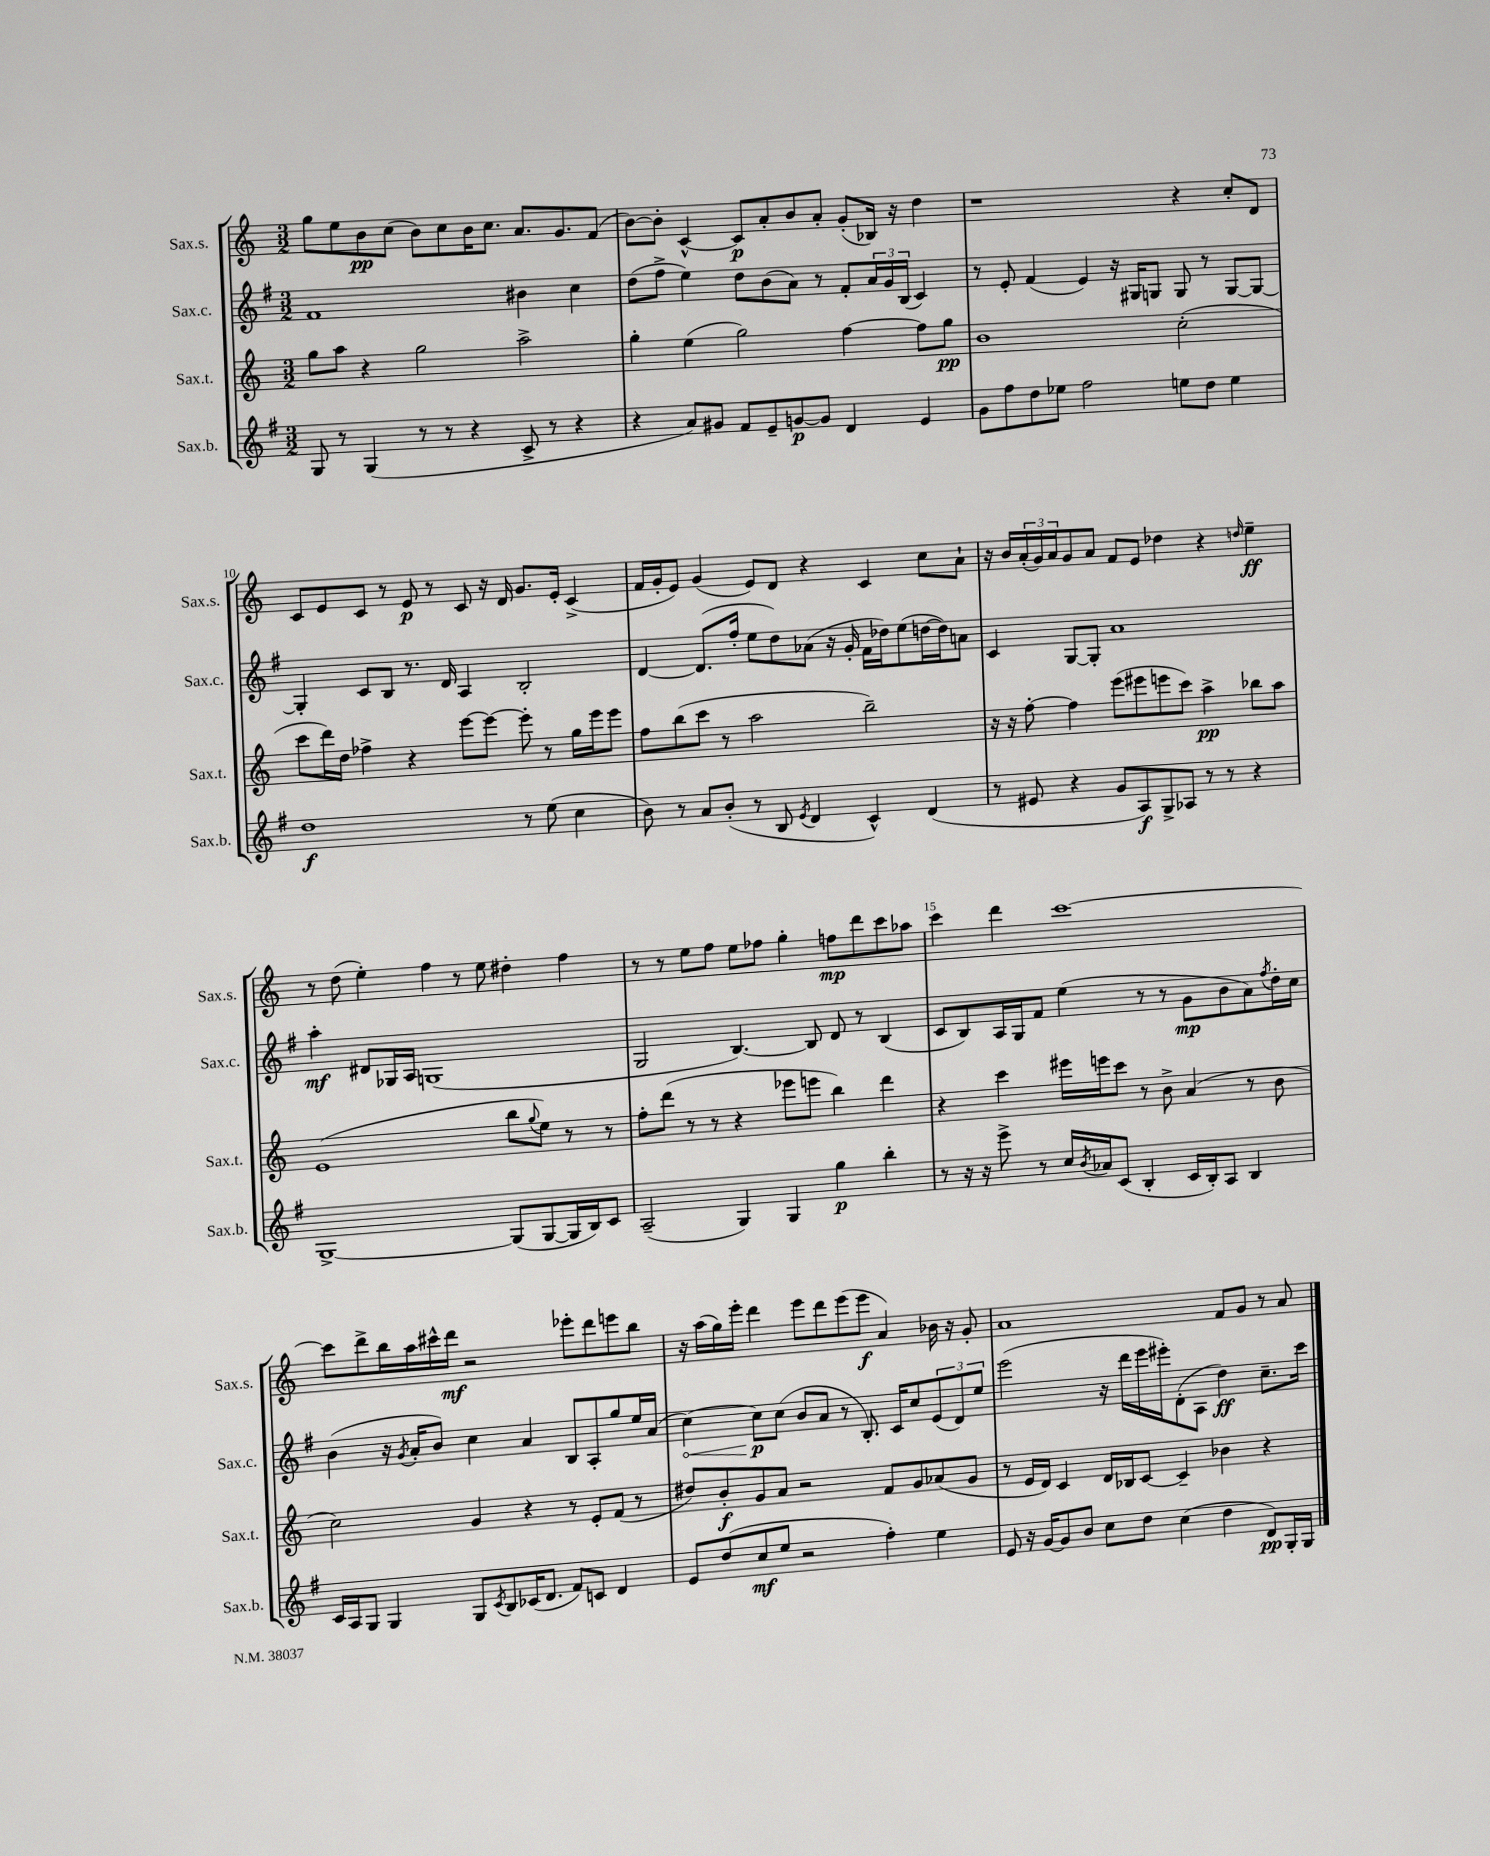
<<
\new StaffGroup <<
\new Staff = "s0" \with { instrumentName = "Sax.s." shortInstrumentName = "Sax.s." } {
    \clef treble \key c \major \numericTimeSignature \time 3/2
    g''8 e''8 b'8\pp c''8( b'8) c''8 b'16 c''8. a'8. g'8. f'8( |
    b'8~) b'8-. c'4~-^ c'8\p a'8-. b'8 a'8-. g'8-.( bes16) r16 d''4 |
    r1 r4 c''8-. d'8 |
    c'8 e'8 c'8 r8 e'8\p r8 c'8 r16 d'16 g'8. e'16-. c'4->( |
    f'16 g'16-. e'8) g'4( e'8) d'8 r4 c'4 c''8 a'8-! |
    r16 b'16 \tuplet 3/2 { a'16-.( g'16) a'16 } g'8 a'8 f'8 e'8 des''4 r4 \grace { d''16 } e''4--\ff |
    r8 d''8( e''4-.) f''4 r8 e''8 dis''4-. f''4 |
    r8 r8 e''8 f''8 e''8 fes''8 g''4-. f''8\mp d'''8 c'''8 aes''8 |
    c'''4 d'''4 c'''1~ |
    c'''8 d'''8-> b''16 a''16 cis'''16-^ d'''16\mf r2 ees'''8-. d'''8 e'''8 b''8 |
    r16 a''16( g''16) e'''16-. d'''4 e'''8 d'''8 e'''8( e'''8\f a'4) bes'16 r16 g'8-. |
    a'1 f'8 g'8 r8 a'8 \bar "|." |
}
\new Staff = "s1" \with { instrumentName = "Sax.c." shortInstrumentName = "Sax.c." } {
    \clef treble \key g \major \numericTimeSignature \time 3/2
    fis'1 bis'4 c''4 |
    d''8( fis''8-> e''4) d''8 b'8( a'8) r8 fis'8-. \tuplet 3/2 { a'16 g'16 b16( } c'4) |
    r8 e'8-. fis'4( e'4) r16 gis16 g8 g8 r8 g8~ g8~ |
    g4-. c'8 b8 r8. d'16 a4 b2-. |
    d'4~ d'8.( fis''16-. e''8 d''8) aes'8( r16 g'16-. fis'16 des''16) e''8( d''16~ d''16) a'8 |
    c'4 g8~ g8-. a'1 |
    a''4-.\mf dis'8 ges16 a16 g1( |
    g2 b4.~) b8 d'8 r8 b4( |
    c'8 b8) a16 g16 fis'8 e''4( r8 r8 g'8\mp b'8 a'8) \acciaccatura { fis''8 } d''16-. c''16 |
    b'4( r16 \acciaccatura { g'8 } a'16-. b'8) c''4 a'4 b8 a8-. g''8 e''16 a'16( |
    \once \override Hairpin.circled-tip = ##t c''4~\<) c''8\p\! c''8( b'8 a'8 r8 b8.-.) c'16 c''8 \tuplet 3/2 { e'8( d'8) e''8 } |
    e'''2( r16 d'''16 e'''16 eis'''16-.) d'8-.( a8 d''4\ff) c''8.-- c'''16 \bar "|." |
}
\new Staff = "s2" \with { instrumentName = "Sax.t." shortInstrumentName = "Sax.t." } {
    \clef treble \key c \major \numericTimeSignature \time 3/2
    g''8 a''8 r4 g''2 a''2-> |
    g''4-. e''4( g''2) f''4~ f''8 g''8\pp |
    b'1 c''2-.( |
    c'''8 d'''16) d''16 fes''4-> r4 e'''8~ e'''8~ e'''8-. r8 g''16 e'''16 e'''8 |
    f''8 b''8( c'''8 r8 a''2 b''2--) |
    r16 r16 f''8~-. f''4 e'''8( eis'''8 e'''8 c'''8) a''4->\pp bes''8 a''8 |
    e'1( b''8 \appoggiatura { g''8 } e''8) r8 r8 |
    f''8-. d'''8( r8 r8 r4 ees'''8 e'''8 b''4) d'''4 |
    r4 c'''4 eis'''16 e'''16 c'''8 r8 b'8-> a'4( r8 b'8 |
    c''2) g'4 r4 r8 e'8-. f'8( r8 |
    dis''8) b'8-.\f g'8 a'8 r2 f'8 g'8 aes'8( g'8 |
    r8 e'16 d'16) c'4 d'16 bes16 c'8~ c'4-- bes'4 r4 \bar "|." |
}
\new Staff = "s3" \with { instrumentName = "Sax.b." shortInstrumentName = "Sax.b." } {
    \clef treble \key g \major \numericTimeSignature \time 3/2
    g8 r8 g4( r8 r8 r4 c'8-> r8 r4 |
    r4 a'8) gis'8 fis'8 e'8-- g'8~\p g'8 d'4 e'4 |
    g'8 fis''8 d''8 ees''8 fis''2 e''8 d''8 e''4 |
    d''1\f r8 e''8( c''4 |
    b'8) r8 a'8 b'8-.( r8 b8 \acciaccatura { e'8 } d'4 c'4-^) d'4( |
    r8 eis'8 r4 g'8 a8\f) g8-> aes8 r8 r8 r4 |
    g1~-> g8( g8~ g16 b16) c'8 |
    a2--( g4) g4 g''4\p b''4-. |
    r8 r16 r16 e'''8-> r8 c''16 \acciaccatura { b'8 } aes'16 c'8( b4-. c'16 b16-.) a8 b4 |
    c'16 a16 g8 g4 g8 \acciaccatura { c'8 } b8 ces'16( d'8. fis'8) c'8 d'4 |
    e'8 d''8( c''8\mf e''8 r2 fis''4-.) e''4 |
    e'8 r16 g'16~ g'8 b'8 c''8 d''8 c''4( d''4 d'8\pp) g16-. g16 \bar "|." |
}
>>
>>
\layout { \context { \Score currentBarNumber = #7 \override BarNumber.break-visibility = ##(#f #t #t) barNumberVisibility = #(every-nth-bar-number-visible 5) } }
